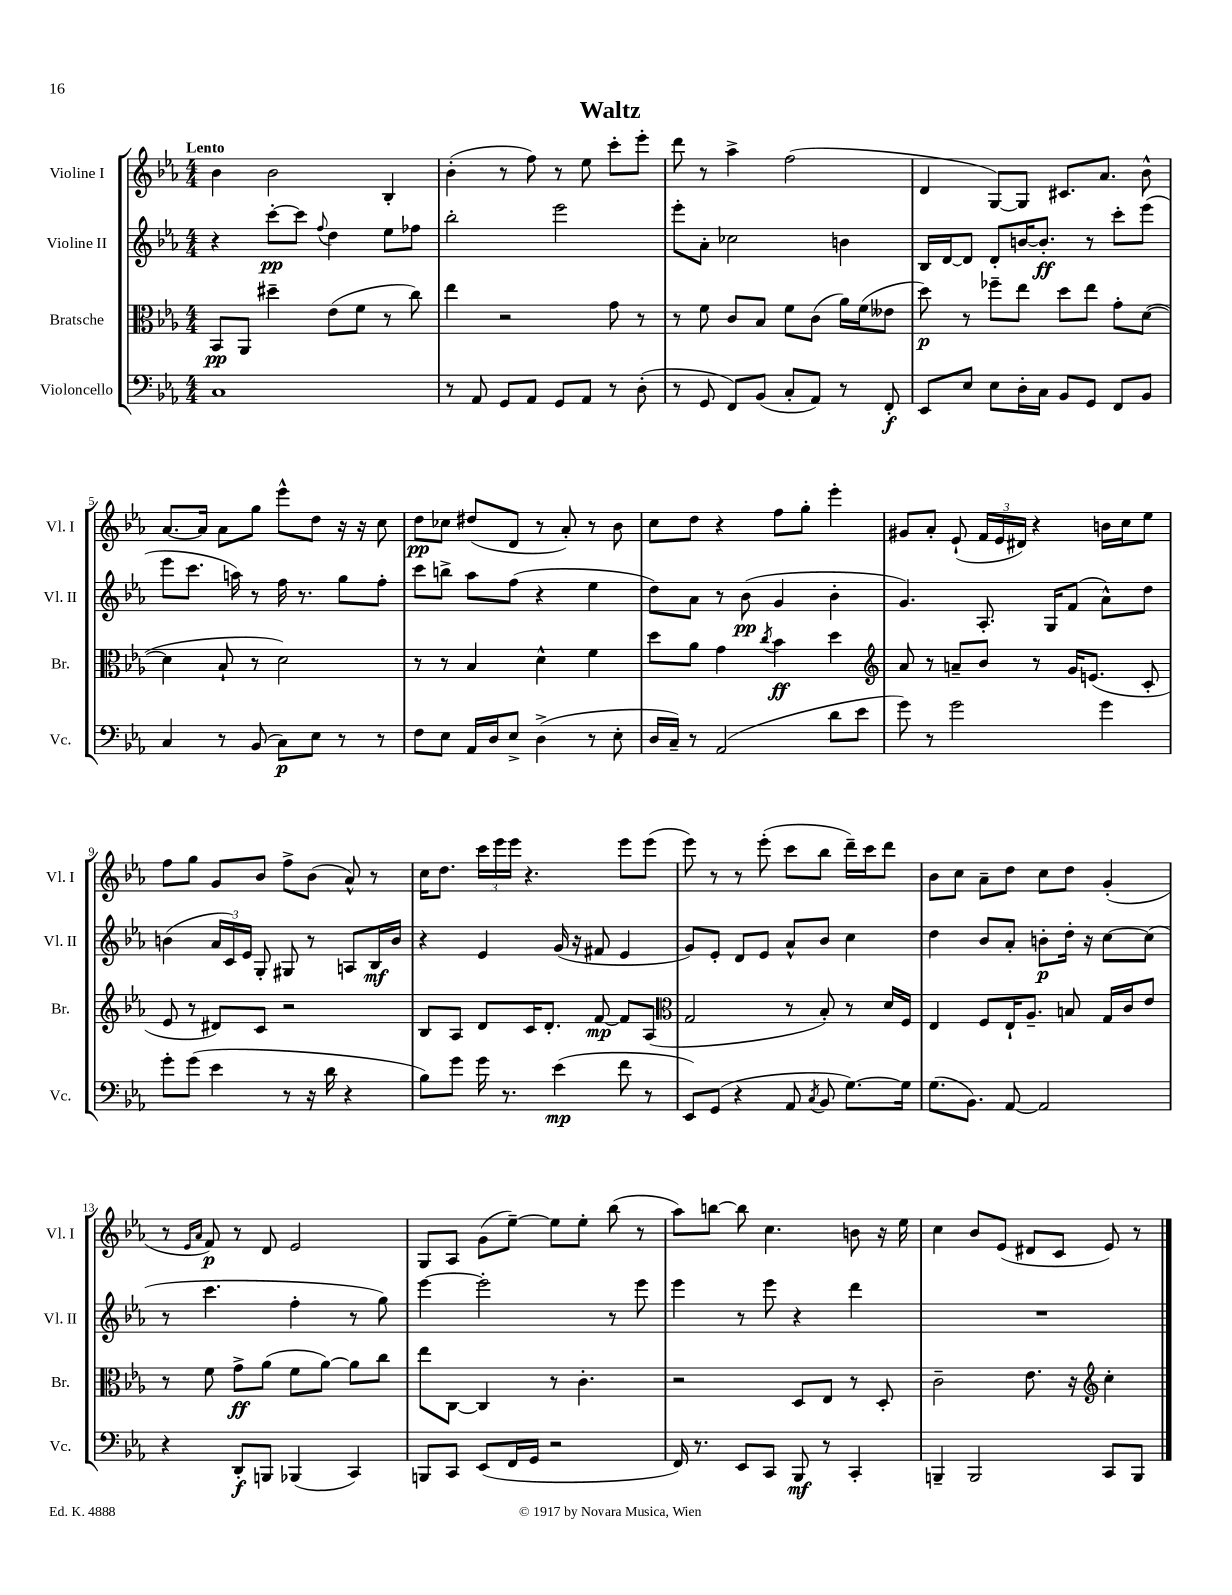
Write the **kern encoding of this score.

**kern	**dynam	**kern	**dynam	**kern	**dynam	**kern	**dynam
*part4	*part4	*part3	*part3	*part2	*part2	*part1	*part1
*staff4	*staff4	*staff3	*staff3	*staff2	*staff2	*staff1	*staff1
*I"Violoncello	*	*I"Bratsche	*	*I"Violine II	*	*I"Violine I	*
*I'Vc.	*	*I'Br.	*	*I'Vl. II	*	*I'Vl. I	*
*clefF4	*	*clefC3	*	*clefG2	*	*clefG2	*
*k[b-e-a-]	*	*k[b-e-a-]	*	*k[b-e-a-]	*	*k[b-e-a-]	*
*M4/4	*	*M4/4	*	*M4/4	*	*M4/4	*
=1	=1	=1	=1	=1	=1	=1	=1
!	!	!	!	!	!	!LO:TX:a:B:t=Lento	!
1C	.	8BB-/L	pp	4r	.	4b-\	.
.	.	8AA-/J	.	.	.	.	.
.	.	4dd#X~\	.	[8ccc'\L	pp	2b-\	.
.	.	.	.	8ccc\J]	.	.	.
.	.	.	.	8qqff/	.	.	.
.	.	(8e-\L	.	4dd\	.	.	.
.	.	8f\J	.	.	.	.	.
.	.	8r	.	8ee-\L	.	4B-'/	.
.	.	8cc\)	.	8ff-X\J	.	.	.
=2	=2	=2	=2	=2	=2	=2	=2
8r	.	4ee-\	.	2bb-'\	.	(4b-'\	.
8AA-/	.	.	.	.	.	.	.
8GG/L	.	2r	.	.	.	8r	.
8AA-/J	.	.	.	.	.	8ff\)	.
8GG/L	.	.	.	2eee-\	.	8r	.
8AA-/J	.	.	.	.	.	8ee-\	.
8r	.	8g\	.	.	.	8ccc'\L	.
(8D'\	.	8r	.	.	.	8eee-'\J	.
=3	=3	=3	=3	=3	=3	=3	=3
8r	.	8r	.	8eee-'\L	.	8ddd\	.
8GG/	.	8f\	.	8a-'\J	.	8r	.
8FF/L)	.	8c/L	.	2cc-X\	.	4aa-^\	.
(8BB-/J	.	8B-/J	.	.	.	.	.
8C'/L	.	8f\L	.	.	.	(2ff\	.
8AA-/J)	.	(8c\J	.	.	.	.	.
8r	.	16a-\LL)	.	4bn\	.	.	.
.	.	(16f\J	.	.	.	.	.
8FF'/	f	8e--X\J	.	.	.	.	.
=4	=4	=4	=4	=4	=4	=4	=4
8EE-/L	.	8dd\)	p	16B-/LL	.	4d/	.
.	.	.	.	[16d/J	.	.	.
8E-/J	.	8r	.	8d/J]	.	.	.
8E-\L	.	8ff-X~\L	.	8d'/L	.	[8G/L)	.
16D'\L	.	8ee-\J	.	[16bn/K	.	8G/J]	.
16C\JJ	.	.	.	8.b'/J]	ff	.	.
8BB-/L	.	8dd\L	.	.	.	8.c#X/L	.
8GG/J	.	8ee-\J	.	8r	.	.	.
.	.	.	.	.	.	8.a-/J	.
8FF/L	.	8g'\L	.	8ccc'\L	.	.	.
8BB-/J	.	([8d\J	.	(8eee-\J	.	8b-^^\	.
!!LO:LB:g=z
=5	=5	=5	=5	=5	=5	=5	=5
4C/	.	4d\]	.	8eee-\L	.	[8.a-/L	.
.	.	.	.	8.ccc\J	.	.	.
.	.	.	.	.	.	16a-/Jk]	.
8r	.	8B-`/	.	.	.	8a-\L	.
.	.	.	.	16aan\)	.	.	.
(8BB-/	.	8r	.	8r	.	8gg\J	.
8C\L)	p	2d\)	.	16ff\	.	8eee-^^\L	.
.	.	.	.	8.r	.	.	.
8E-\J	.	.	.	.	.	8dd\J	.
8r	.	.	.	8gg\L	.	16r	.
.	.	.	.	.	.	16r	.
8r	.	.	.	8ff'\J	.	8cc\	.
=6	=6	=6	=6	=6	=6	=6	=6
8F\L	.	8r	.	8ccc\L	.	8dd\L	pp
8E-\J	.	8r	.	8bbn^\J	.	8cc-X\J	.
16AA-/LL	.	4B-/	.	8aa-\L	.	(8dd#X/L	.
16D/J	.	.	.	.	.	.	.
8E-^/J	.	.	.	(8ff\J	.	8d/J	.
(4D^\	.	4d^^\	.	4r	.	8r	.
.	.	.	.	.	.	8a-'/)	.
8r	.	4f\	.	4ee-\	.	8r	.
8E-'\	.	.	.	.	.	8b-\	.
=7	=7	=7	=7	=7	=7	=7	=7
16D/LL	.	8dd\L	.	8dd\L)	.	8cc\L	.
16C~/JJ)	.	.	.	.	.	.	.
8r	.	8a-\J	.	8a-\J	.	8dd\J	.
(2AA-/	.	4g\	.	8r	.	4r	.
.	.	.	.	(8b-\	pp	.	.
.	.	8qcc/	.	.	.	.	.
.	.	4b-\	ff	4g/	.	8ff\L	.
.	.	.	.	.	.	8gg'\J	.
8d\L	.	4dd\	.	4b-'\	.	4eee-'\	.
8e-\J	.	.	.	.	.	.	.
=8	=8	=8	=8	=8	=8	=8	=8
*	*	*clefG2	*	*	*	*	*
8g\)	.	8a-/	.	4.g/)	.	8g#X/L	.
8r	.	8r	.	.	.	8a-'/J	.
2g\	.	8an~/L	.	.	.	(8e-`/	.
.	.	8b-/J	.	8.A-'/	.	24f/LL	.
.	.	.	.	.	.	24e-/	.
.	.	.	.	.	.	24d#X/JJ)	.
.	.	8r	.	.	.	4r	.
.	.	.	.	16G/KL	.	.	.
.	.	16g/KL	.	(8f/J	.	.	.
.	.	(8.en/J	.	.	.	.	.
4g\	.	.	.	8a-^^\L)	.	16bn\LL	.
.	.	.	.	.	.	16cc\J	.
.	.	8c'/	.	8dd\J	.	8ee-\J	.
!!LO:LB:g=z
=9	=9	=9	=9	=9	=9	=9	=9
8g'\L	.	8e-/	.	(4bn\	.	8ff\L	.
(8g\J	.	8r	.	.	.	8gg\J	.
4e-\	.	8d#X/L)	.	24a-/LL	.	8g/L	.
.	.	.	.	24c/)	.	.	.
.	.	.	.	24e-/JJ	.	.	.
.	.	8c/J	.	8G'/	.	8b-/J	.
8r	.	2r	.	8G#X/	.	8ff^\L	.
16r	.	.	.	8r	.	(8b-\J	.
16d\	.	.	.	.	.	.	.
4r	.	.	.	8An/L	.	8a-^^/)	.
.	.	.	.	16B-/L	mf	8r	.
.	.	.	.	16b/JJ	.	.	.
=10	=10	=10	=10	=10	=10	=10	=10
8B-\L)	.	8B-/L	.	4r	.	16cc\KL	.
.	.	.	.	.	.	8.dd\J	.
8g\J	.	8A-/J	.	.	.	.	.
16g\	.	8d/L	.	4e-/	.	24ccc\LL	.
.	.	.	.	.	.	24eee-\	.
8.r	.	.	.	.	.	.	.
.	.	.	.	.	.	24eee-\JJ	.
.	.	16c/K	.	.	.	4.r	.
.	.	8.d'/J	.	.	.	.	.
(4e-\	mp	.	.	(16g/	.	.	.
.	.	.	.	16r	.	.	.
.	.	[8f/	mp	8f#X/	.	.	.
8f\	.	8f/L]	.	4e-/	.	8eee-\L	.
8r	.	(8A-/J	.	.	.	(8eee-\J	.
=11	=11	=11	=11	=11	=11	=11	=11
*	*	*clefC3	*	*	*	*	*
8EE-/L)	.	2G/	.	8g/L)	.	8eee-\)	.
(8GG/J	.	.	.	8e-'/J	.	8r	.
4r	.	.	.	8d/L	.	8r	.
.	.	.	.	8e-/J	.	(8eee-'\	.
8AA-/	.	8r	.	8a-^^/L	.	8ccc\L	.
8qC/	.	.	.	.	.	.	.
8BB-/	.	8B-'/)	.	8b-/J	.	8bb-\J	.
[8.G\L)	.	8r	.	4cc\	.	16ddd~\LL)	.
.	.	.	.	.	.	16ccc\J	.
.	.	16d/LL	.	.	.	8ddd\J	.
16G\Jk]	.	16F/JJ	.	.	.	.	.
=12	=12	=12	=12	=12	=12	=12	=12
(8.G\L	.	4E-/	.	4dd\	.	8b-\L	.
.	.	.	.	.	.	8cc\J	.
8.BB-\J)	.	.	.	.	.	.	.
.	.	8F/L	.	8b-/L	.	8a-~\L	.
[8AA-/	.	16E-`/K	.	8a-'/J	.	8dd\J	.
.	.	8.A-~/J	.	.	.	.	.
2AA-/]	.	.	.	8bn'\L	p	8cc\L	.
.	.	8Bn/	.	16dd'\Jk	.	8dd\J	.
.	.	.	.	16r	.	.	.
.	.	16G/LL	.	[8cc\L	.	(4g'/	.
.	.	16c/J	.	.	.	.	.
.	.	8e-/J	.	(8cc\J]	.	.	.
!!LO:LB:g=z
=13	=13	=13	=13	=13	=13	=13	=13
4r	.	8r	.	8r	.	8r	.
.	.	.	.	.	.	16qqe-/LL	.
.	.	.	.	.	.	16qqa-/JJ	.
.	.	8f\	.	4.ccc\	.	8f/)	p
8DD'/L	f	8g^\L	ff	.	.	8r	.
8BBBn/J	.	(8a-\J	.	.	.	8d/	.
(4BBB-X/	.	8f\L	.	4ff'\	.	2e-/	.
.	.	[8a-\J)	.	.	.	.	.
4CC/)	.	8a-\L]	.	8r	.	.	.
.	.	8cc\J	.	8gg\)	.	.	.
=14	=14	=14	=14	=14	=14	=14	=14
8BBBn/L	.	8ee-\L	.	[4eee-\	.	8G/L	.
8CC/J	.	[8C\J	.	.	.	8A-/J	.
(8EE-/L	.	4C/]	.	2eee-'\]	.	(8g\L	.
16FF/L	.	.	.	.	.	[8ee-~\J)	.
16GG/JJ	.	.	.	.	.	.	.
2r	.	8r	.	.	.	8ee-\L]	.
.	.	4.c'\	.	.	.	8ee-'\J	.
.	.	.	.	8r	.	(8bb-\	.
.	.	.	.	8eee-\	.	8r	.
=15	=15	=15	=15	=15	=15	=15	=15
16FF/)	.	2r	.	4eee-\	.	8aa-\L)	.
8.r	.	.	.	.	.	.	.
.	.	.	.	.	.	[8bbn\J	.
8EE-/L	.	.	.	8r	.	8bb\]	.
8CC/J	.	.	.	8eee-\	.	4.cc\	.
8BBB-/	mf	8D/L	.	4r	.	.	.
8r	.	8E-/J	.	.	.	.	.
4CC'/	.	8r	.	4ddd\	.	8bn\	.
.	.	8D'/	.	.	.	16r	.
.	.	.	.	.	.	16ee-\	.
=16	=16	=16	=16	=16	=16	=16	=16
4BBBn~/	.	2c~\	.	1r	.	4cc\	.
2BBB/	.	.	.	.	.	8b-/L	.
.	.	.	.	.	.	(8e-/J	.
.	.	8.e-\	.	.	.	8d#X/L	.
.	.	.	.	.	.	8c/J	.
.	.	16r	.	.	.	.	.
*	*	*clefG2	*	*	*	*	*
8CC/L	.	4cc'\	.	.	.	8e-/)	.
8BBB/J	.	.	.	.	.	8r	.
==	==	==	==	==	==	==	==
*-	*-	*-	*-	*-	*-	*-	*-
